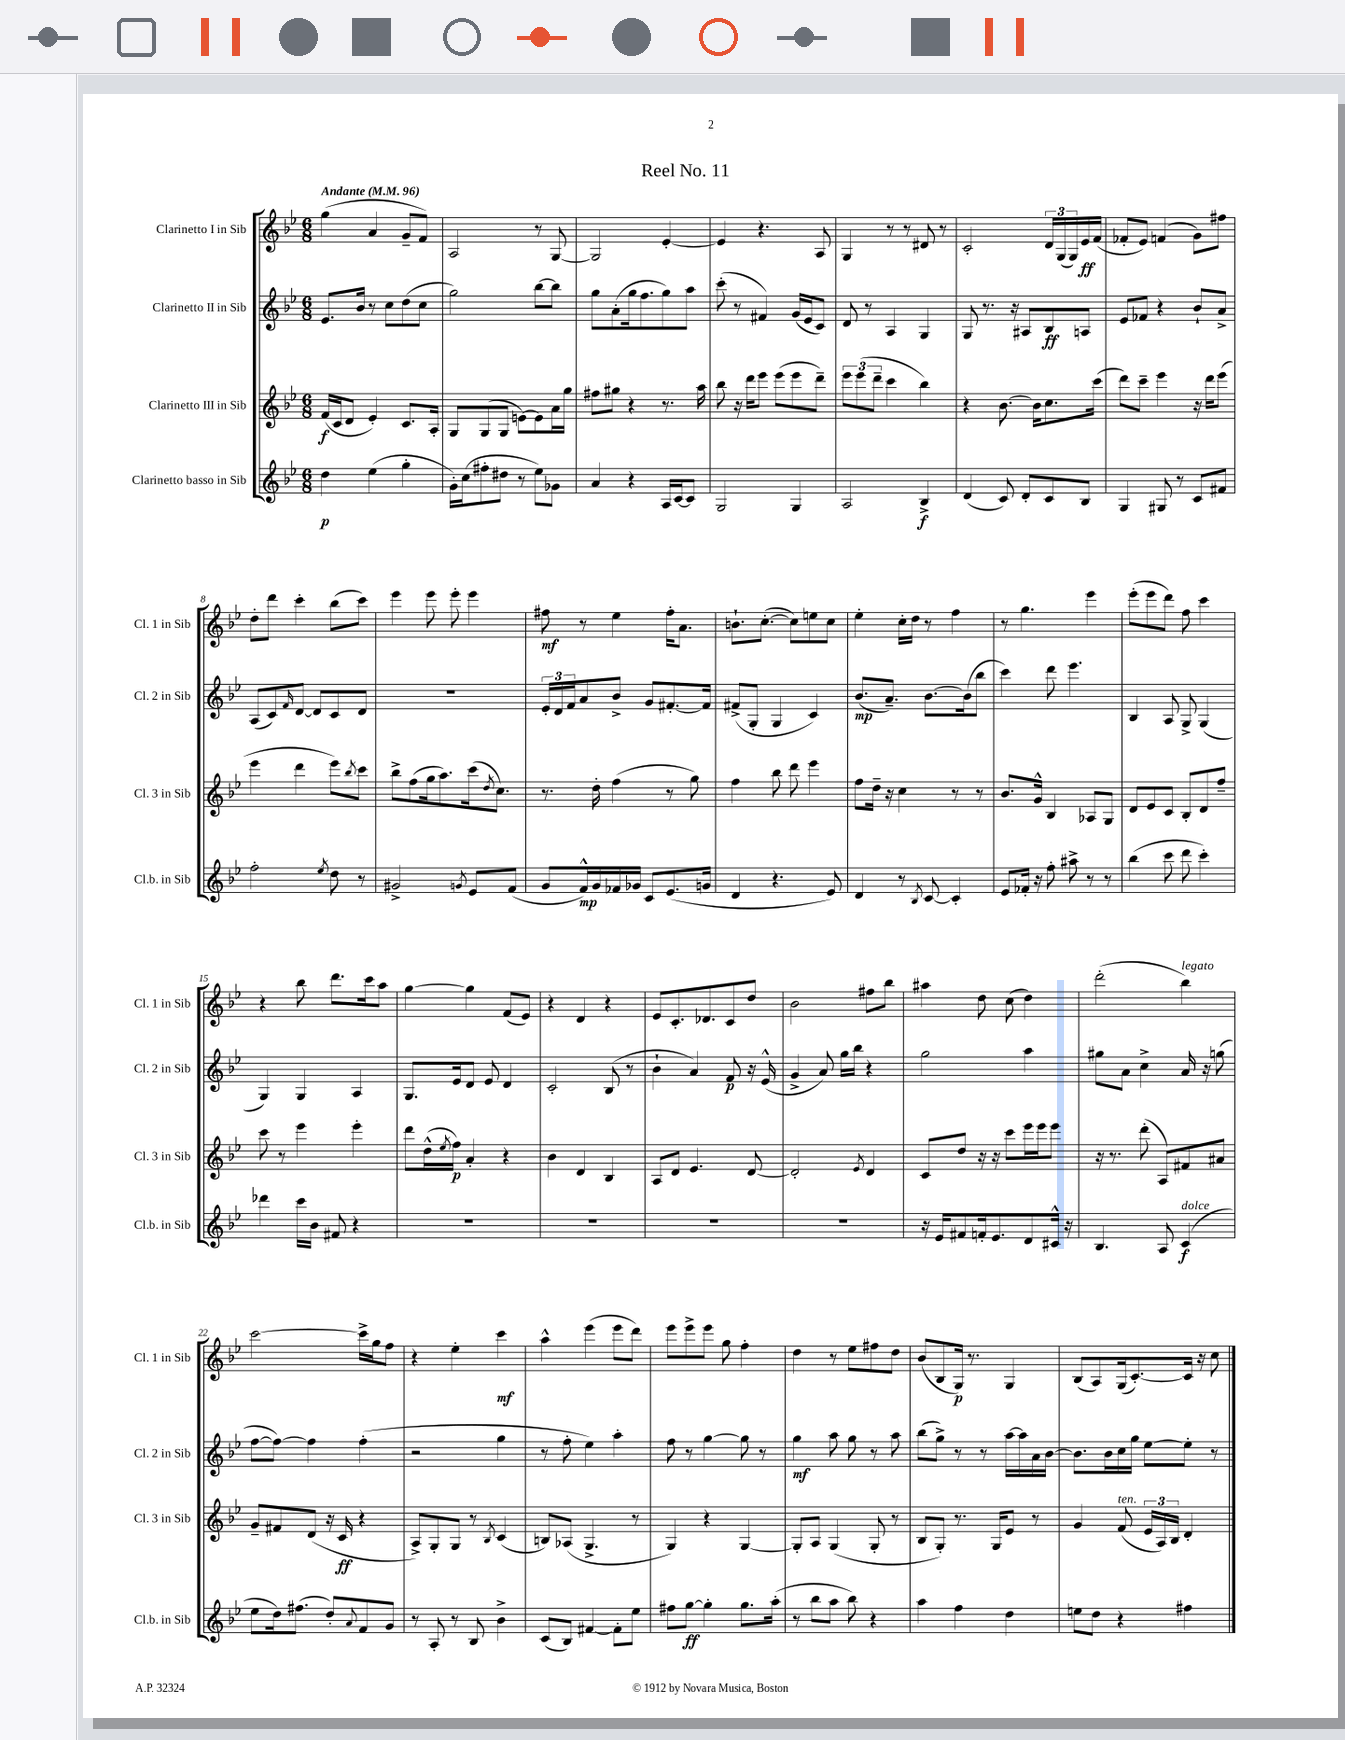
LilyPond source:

\header { title = "Reel No. 11" }
<<
\new StaffGroup <<
\new Staff = "s0" \with { instrumentName = "Clarinetto I in Sib" shortInstrumentName = "Cl. 1 in Sib" } {
    \clef treble \key bes \major \numericTimeSignature \time 6/8 \tempo "Andante" 4 = 96
    g''4( a'4 g'8-- f'8) |
    a2 r8 g8~ |
    g2 ees'4~-. |
    ees'4 r4. a8 |
    g4 r8 r8 dis'8 r8 |
    c'2-. \tuplet 3/2 { d'16 g16( g16) } ees'16\ff f'16( |
    fes'8-. ees'8) f'4( g'8) fis''8 |
    d''8-. d'''8 c'''4-. bes''8( c'''8) |
    ees'''4 ees'''8 ees'''8-. ees'''4 |
    fis''8\mf r8 ees''4 fis''16-. a'8. |
    b'8.-! c''8.~-.( c''8) e''8 c''8 |
    ees''4-. c''16-. d''16 r8 f''4 |
    r8 g''4. ees'''4 |
    ees'''8-.( ees'''8 d'''8) f''8 c'''4 |
    r4 bes''8 d'''8. c'''16 a''8 |
    g''4~ g''4 f'8( ees'8) |
    r4 d'4 r4 |
    ees'8 c'8.-. des'8. c'8 d''8 |
    bes'2 fis''8 bes''8 |
    ais''4 d''8 c''8( d''4) |
    d'''2-.( bes''4^\markup { \italic "legato" }) |
    c'''2~ c'''16-> g''16 f''8 |
    r4 ees''4-. c'''4\mf |
    a''4-^ ees'''4( ees'''8 d'''8) |
    ees'''8 ees'''8-> ees'''8 g''8 f''4-. |
    d''4 r8 ees''8 fis''8 d''8 |
    bes'8( bes8 g16\p) r8. g4 |
    bes8( a8) g16( c'8.~-.) c'16 r16 c''8 \bar "|." |
}
\new Staff = "s1" \with { instrumentName = "Clarinetto II in Sib" shortInstrumentName = "Cl. 2 in Sib" } {
    \clef treble \key bes \major \numericTimeSignature \time 6/8
    ees'8. bes'16 r8 c''8 d''8( c''8 |
    g''2) bes''8~ bes''8 |
    g''8 a'8-.( g''16 f''8. g''8) a''8 |
    c'''8-.( r8 fis'4) g'16( ees'16 c'8) |
    d'8 r8 a4 g4 |
    g8 r8. r16 ais8 bes8\ff a8 |
    ees'8 fes'8 r4 bes'8-! a'8-> |
    a8( c'8) \grace { f'16 } d'8~ d'8 c'8 d'8 |
    R2. |
    \tuplet 3/2 { ees'16-. d'16 f'16 } a'8 bes'8-> g'8 fis'8.~-. fis'16 |
    fis'8->( g8-. g4 c'4) |
    bes'8.\mp( a'8.--) bes'8.~ bes'16( bes''8 |
    c'''4) d'''8 ees'''4. |
    bes4 a8 g8-> g4( |
    g4) g4 a4 |
    g8. ees'16 d'8 ees'8 d'4 |
    c'2-. bes8( r8 |
    bes'4-! a'4) f'8\p r16 ees'16-^( |
    g'4-> a'8) g''16 bes''16 r4 |
    g''2 a''4 |
    gis''8 a'8 c''4-> a'16 r16 g''8( |
    f''8~ f''8~) f''4 f''4-.( |
    r2 g''4 |
    r8 f''8-. ees''4) a''4-. |
    f''8 r8 g''4~ g''8 r8 |
    g''4\mf a''8 g''8 r8 a''8 |
    bes''8( g''8->) r8 r8 a''16~ a''16 a'16 bes'16~ |
    bes'8. bes'16 c''16 g''16 ees''8~ ees''8-. r8 \bar "|." |
}
\new Staff = "s2" \with { instrumentName = "Clarinetto III in Sib" shortInstrumentName = "Cl. 3 in Sib" } {
    \clef treble \key bes \major \numericTimeSignature \time 6/8
    f'16\f( c'16 d'8 ees'4-.) c'8. a16-. |
    g8 g8( g8 e'8~) e'8 a'16 g''16 |
    fis''8 gis''8 r4 r8. a''16 |
    bes''8 r16 d'''16 ees'''8 ees'''8( ees'''8 d'''8--) |
    \tuplet 3/2 { ees'''8 ees'''8( d'''8-- } c'''4 bes''4) |
    r4 bes'8.~ bes'16 c''8. c'''16( |
    d'''8) c'''8-- ees'''4 r16 d'''16 ees'''8( |
    ees'''4 d'''4 ees'''8) \acciaccatura { bes''8 } c'''8 |
    bes''8-> f''8( g''16 a''8.) c'''16( \acciaccatura { d''8 } c''8.) |
    r8. d''16-. f''4( r8 g''8) |
    f''4 bes''8 d'''8 ees'''4 |
    f''8 d''16-- r16 c''4 r8 r8 |
    bes'8. g'16-^ bes4 aes8 g8 |
    d'8 ees'8 c'8 bes8-. d'8 f''8-- |
    c'''8 r8 ees'''4 ees'''4-. |
    d'''8 d''16-^( \acciaccatura { ees''8 } f''16\p) a'4-. r4 |
    bes'4 d'4 bes4 |
    a8 d'8 ees'4. d'8~ |
    d'2-. \acciaccatura { ees'8 } d'4 |
    c'8 d''8 r16 r16 c'''8 ees'''16 ees'''16 ees'''8 |
    r16 r8. d'''8-.( a8) fis'8 ais'8 |
    g'8-- fis'8 d'8( r16 c'16\ff r4 |
    a8->) g8-. g8 r8 \acciaccatura { bes8 } c'4( |
    b8) aes8( g4.-> r8 |
    g4) r4 g4~ |
    g8-. a8 g4( g8-. r8 |
    bes8 g8-.) r8. g16 ees'8 r8 |
    g'4 f'8^\markup { \italic "ten." }( \tuplet 3/2 { ees'16 a16) bes16 } d'4-. \bar "|." |
}
\new Staff = "s3" \with { instrumentName = "Clarinetto basso in Sib" shortInstrumentName = "Cl.b. in Sib" } {
    \clef treble \key bes \major \numericTimeSignature \time 6/8
    d''4\p ees''4( g''4-. |
    g'16-.) c''16( fis''8-. dis''8 r8 ees''8) ges'8 |
    a'4 r4 a16 c'16~ c'8 |
    g2 g4 |
    a2 bes4->\f |
    d'4( c'8) d'8-. c'8 bes8 |
    g4 gis8 r8 c'8 fis'8 |
    f''2-. \acciaccatura { ees''8 } d''8 r8 |
    gis'2-> \acciaccatura { g'8 } ees'8 f'8( |
    g'8 f'16-^\mp) g'16 fes'16 ges'16 c'8 ees'8.( g'16 |
    d'4 r4. ees'8) |
    d'4 r8 \acciaccatura { bes8 } c'8~ c'4-. |
    ees'8 fes'16-. r16 f''8-. ais''8-> r8 r8 |
    bes''4( c'''8 d'''8 c'''4-.) |
    des'''4 c'''16 bes'16 fis'8 r4 |
    R2. |
    R2. |
    R2. |
    R2. |
    r16 ees'16 fis'8 f'16-. ees'8. d'8 cis'16-^ r16 |
    bes4. a8 c'4\f^\markup { \italic "dolce" }( |
    ees''8 d''16) fis''8.( d''8-.) \appoggiatura { a'8 } f'8 g'8 |
    r8 a8-. r8 bes8 bes'4-> |
    c'8( bes8) fis'4~ fis'8-. ees''8 |
    fis''8 g''8~\ff g''4-. g''8. a''16-.( |
    r8 bes''8 a''8 bes''8) r4 |
    a''4 f''4 d''4 |
    e''8 d''8 r4 fis''4 \bar "|." |
}
>>
>>
